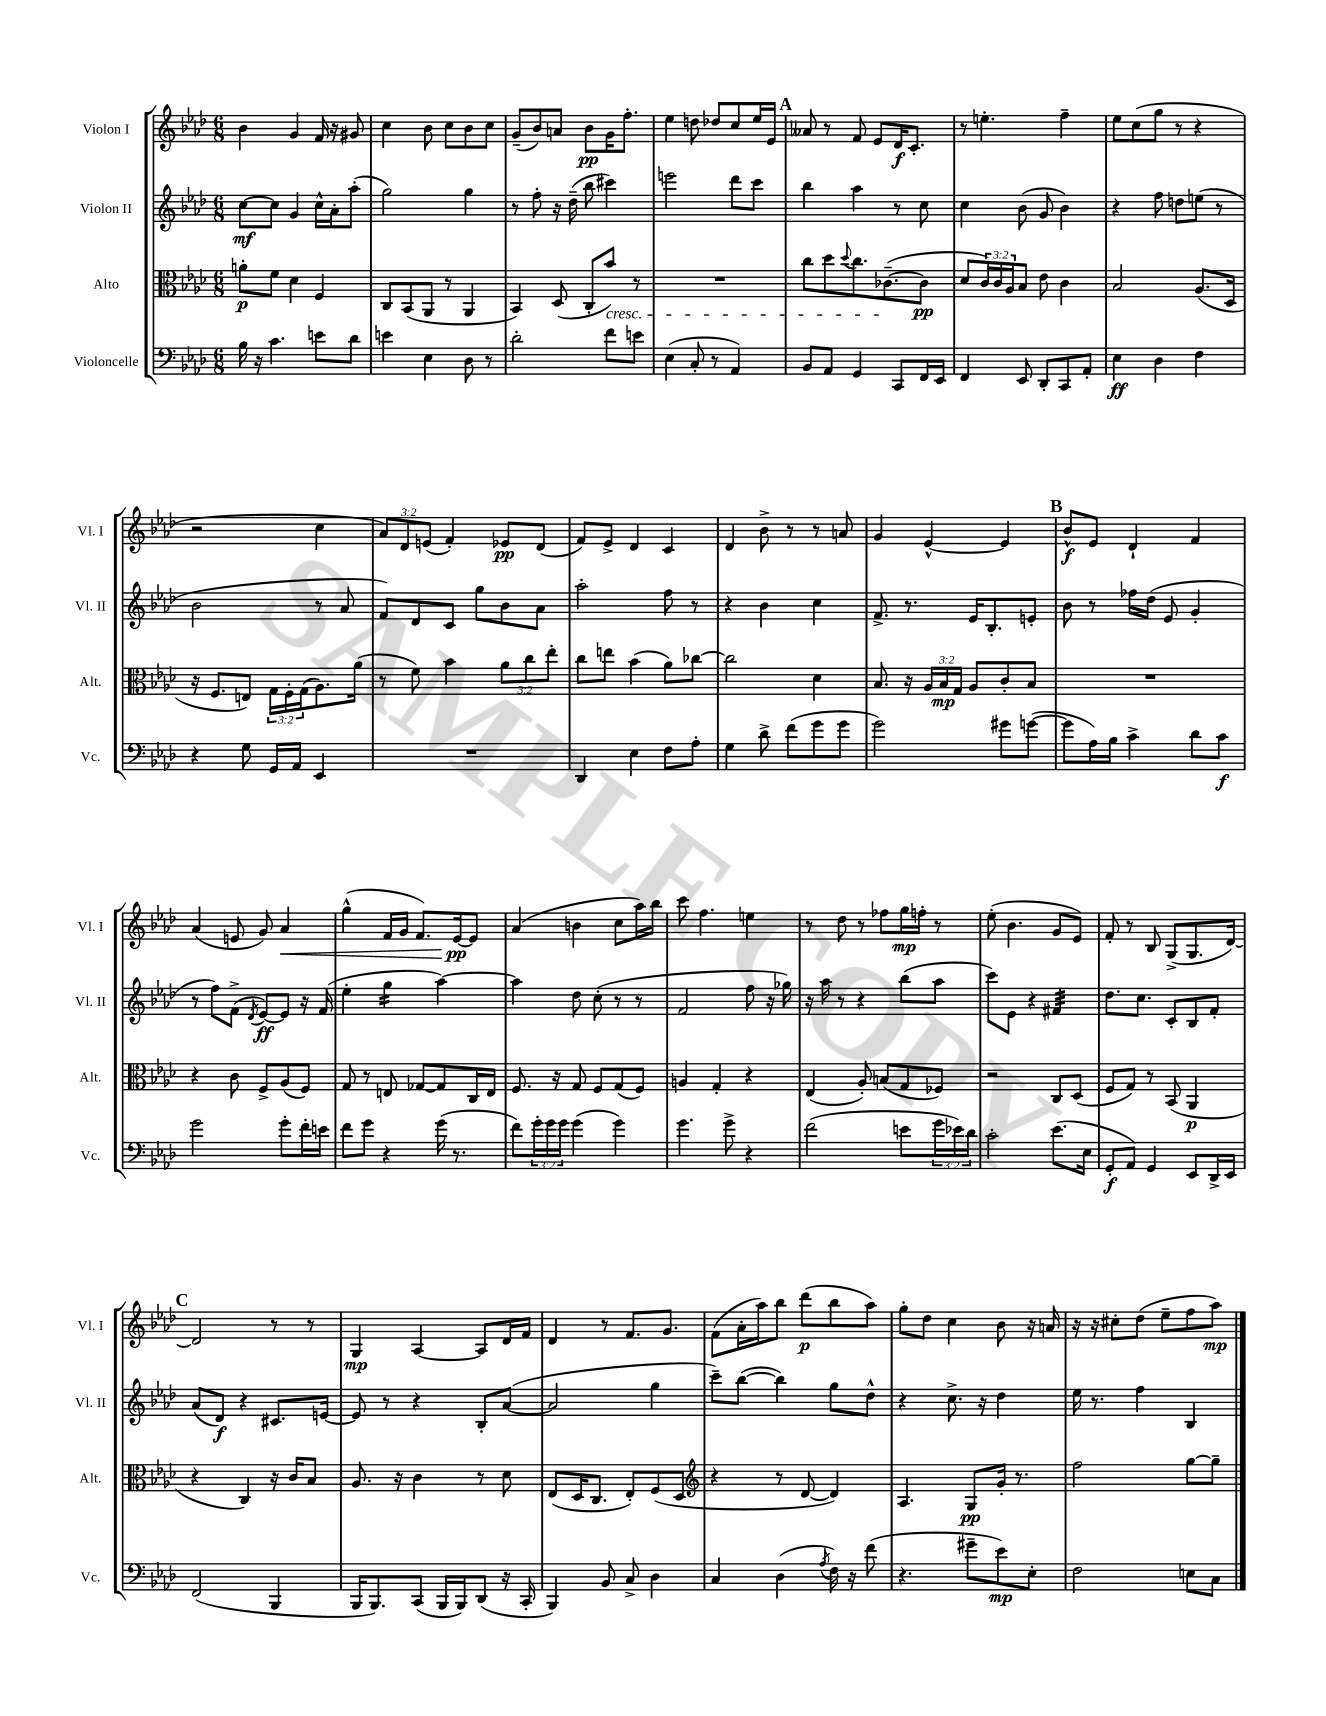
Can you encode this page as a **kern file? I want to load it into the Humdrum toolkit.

**kern	**kern	**kern	**kern
*staff4	*staff3	*staff2	*staff1
*clefF4	*clefC3	*clefG2	*clefG2
*k[b-e-a-d-]	*k[b-e-a-d-]	*k[b-e-a-d-]	*k[b-e-a-d-]
*M6/8	*M6/8	*M6/8	*M6/8
16B-	8a'	[8cc	4b-
16r	.	.	.
4.c	8f	8cc]	.
.	4d-	4g	4g
8e	4F	16cc^^	16f
.	.	16a-'	16r
8d-	.	(8aa-'	8g#
=	=	=	=
4e	8C	2gg)	4cc
.	(8BB-	.	.
4E-	8AA-	.	8b-
.	8r	.	8cc
8D-	4AA-	4gg	8b-
8r	.	.	8cc
=	=	=	=
2d-'	4BB-)	8r	(8g~
.	.	8ff'	8b-)
.	(8D-	16r	8a
.	.	(16dd-~	.
.	8C'	8bb-	8b-
8f	8b-)	4ccc#)	16g
.	.	.	8.ff'
8e	8r	.	.
=	=	=	=
(4E-	2.r	2eee	4ee-
8C'	.	.	8dd
8r	.	.	8dd-
4AA-)	.	8ddd-	8cc
.	.	8ccc	16ee-
.	.	.	16e-
=	=	=	=
8BB-	8cc	4bb-	8a--
8AA-	8dd-	.	8r
.	8qqdd-	.	.
4GG	8.cc	4aa-	8f
.	.	.	8e-
.	([8.c-~	.	.
8CC	.	8r	16d-
.	.	.	8.c'
16FF	8c-]	8cc	.
16EE-	.	.	.
=	=	=	=
4FF	8d-	4cc	8r
.	24c)	.	4.ee'
.	24c	.	.
.	24A-	.	.
8EE-	8B-	(8b-	.
8DD-'	8e-	8g	.
8CC	4c	4b-)	4ff~
8AA-'	.	.	.
=	=	=	=
4E-	2B-	4r	8ee-
.	.	.	(8cc
4D-	.	8ff	8gg
.	.	8dd	8r
4F	(8.A-	(8ee	4r
.	.	8r	.
.	16D-	.	.
=	=	=	=
4r	16r	2b-	2r
.	8.F	.	.
8G	8E)	.	.
16GG	24G	.	.
.	24F'	.	.
16AA-	.	.	.
.	(24G	.	.
4EE-	8.A-)	8r	4cc
.	.	8a-	.
.	(16a-	.	.
=	=	=	=
2.r	8r	8f)	12a-)
.	.	.	12d-
.	8f)	8d-	.
.	.	.	(12e
.	4b-	8c	4f')
.	.	8gg	.
.	12a-	8b-	8e-
.	12cc	.	.
.	.	8a-	(8d-
.	12ee-'	.	.
=	=	=	=
4DD-	8cc	2aa-'	8f)
.	8ee	.	8e-^
4E-	(4b-	.	4d-
8F	8a-)	8ff	4c
8A-'	[8cc-	8r	.
=	=	=	=
4G	2cc-]	4r	4d-
8d-^	.	4b-	8b-^
(8f	.	.	8r
8g	4d-	4cc	8r
8g	.	.	8a
=	=	=	=
2g)	8.B-	8.f^	4g
.	16r	8.r	.
.	24A-	.	[4e-^^
.	24B-	.	.
.	24G	.	.
.	8A-	16e-	.
.	.	8.B-'	.
8g#	8c'	.	4e-]
([8g	8B-	8e'	.
=	=	=	=
8g]	2.r	8b-	8b-^^
16A-)	.	8r	8e-
16B-	.	.	.
4c^	.	16ff-	4d-`
.	.	(16dd-	.
.	.	8e-	.
8d-	.	4g'	4f
8c	.	.	.
=	=	=	=
2g	4r	8r	(4a-
.	.	8ff)	.
.	8c	(8f^	8e
.	.	8qd-	.
.	8F^	[8e-)	8g)
8g'	(8A-	8e-]	4a-
16f'	8F)	16r	.
16e	.	(16f	.
=	=	=	=
8f	8G	4ee-'	(4gg^^
8g	8r	.	.
4r	8E	4gg	16f
.	.	.	16g
.	[8G-	.	8.f)
(16g	8G-]	[4aa-)	.
8.r	.	.	[16e-
.	16C	.	8e-]
.	16E	.	.
=	=	=	=
8f)	8.F	4aa-]	(4a-
24g'	.	.	.
24g	.	.	.
.	16r	.	.
24g	.	.	.
(4g	8G	8dd-	4b
.	8F	(8cc'	.
4g)	(8G	8r	8cc
.	8F)	8r	16aa-)
.	.	.	16bb-
=	=	=	=
4.g	4A	2f	8ccc
.	.	.	4.ff
.	4G'	.	.
8g^	.	.	.
4r	4r	8ff	4ee
.	.	16r	.
.	.	16gg-)	.
=	=	=	=
(2f	(4E-	16r	8r
.	.	16aa-	.
.	.	8r	8dd-
.	8A-')	4r	8r
.	(8B	.	8ff-
8e	8G	(8bb-	16gg
.	.	.	16ff'
24g	8F-)	8aa-	8r
24e-)	.	.	.
24d-	.	.	.
=	=	=	=
2c'	2r	8ccc)	(8ee-'
.	.	8e-	4.b-
.	.	4r	.
(8.e-	8C	4f#	8g
.	(8D-	.	8e-)
16E-	.	.	.
=	=	=	=
8GG'	8F	8.dd-	8f'
8AA-)	8G)	.	8r
.	.	8.cc	.
4GG	8r	.	8B-
.	(8BB-	8c'	(8G^
8EE-	4AA-	8B-	8.G
16DD-^	.	8f'	.
16EE-	.	.	[16d-)
=	=	=	=
(2FF	4r	(8a-	2d-]
.	.	8d-)	.
.	4C)	4r	.
4BBB-	16r	8.c#	8r
.	16c	.	.
.	8B-	.	8r
.	.	[16e	.
=	=	=	=
16BBB-	8.A-	8e]	4G
8.BBB-)	.	.	.
.	.	8r	.
.	16r	.	.
(8CC	4c	4r	[4A-
16BBB-	.	.	.
16BBB-)	.	.	.
(8DD-	8r	8B-'	8A-]
16r	8d-	([8a-	16d-
16CC'	.	.	16f
=	=	=	=
4BBB-)	(8E-	2a-]	4d-
.	16D-	.	.
.	8.C	.	.
8BB-	.	.	8r
8C^	8E-')	.	8.f
4D-	(8F	4gg	.
.	.	.	8.g
.	8D-	.	.
=	=	=	=
*	*clefG2	*	*
4C	4r	8ccc~)	(8f
.	.	([8bb-	16a-'
.	.	.	16aa-)
(4D-	8r	4bb-])	8bb-
.	[8d-	.	(8ddd-
8qA-	.	.	.
16F)	4d-])	8gg	8bb-
16r	.	.	.
(8f	.	8dd-^^	8aa-)
=	=	=	=
4.r	4.A-	4r	8gg'
.	.	.	8dd-
.	.	8.cc^	4cc
8g#~	8G	.	.
.	.	16r	.
8e-)	16g'	4dd-	8b-
.	8.r	.	.
8E-'	.	.	16r
.	.	.	16a
=	=	=	=
2F	2ff	16ee-	16r
.	.	8.r	16r
.	.	.	8cc#'
.	.	4ff	(8dd-
.	.	.	8ee-~
8E	[8gg	4B-	8ff
8C	8gg~]	.	8aa-)
==	==	==	==
*-	*-	*-	*-
